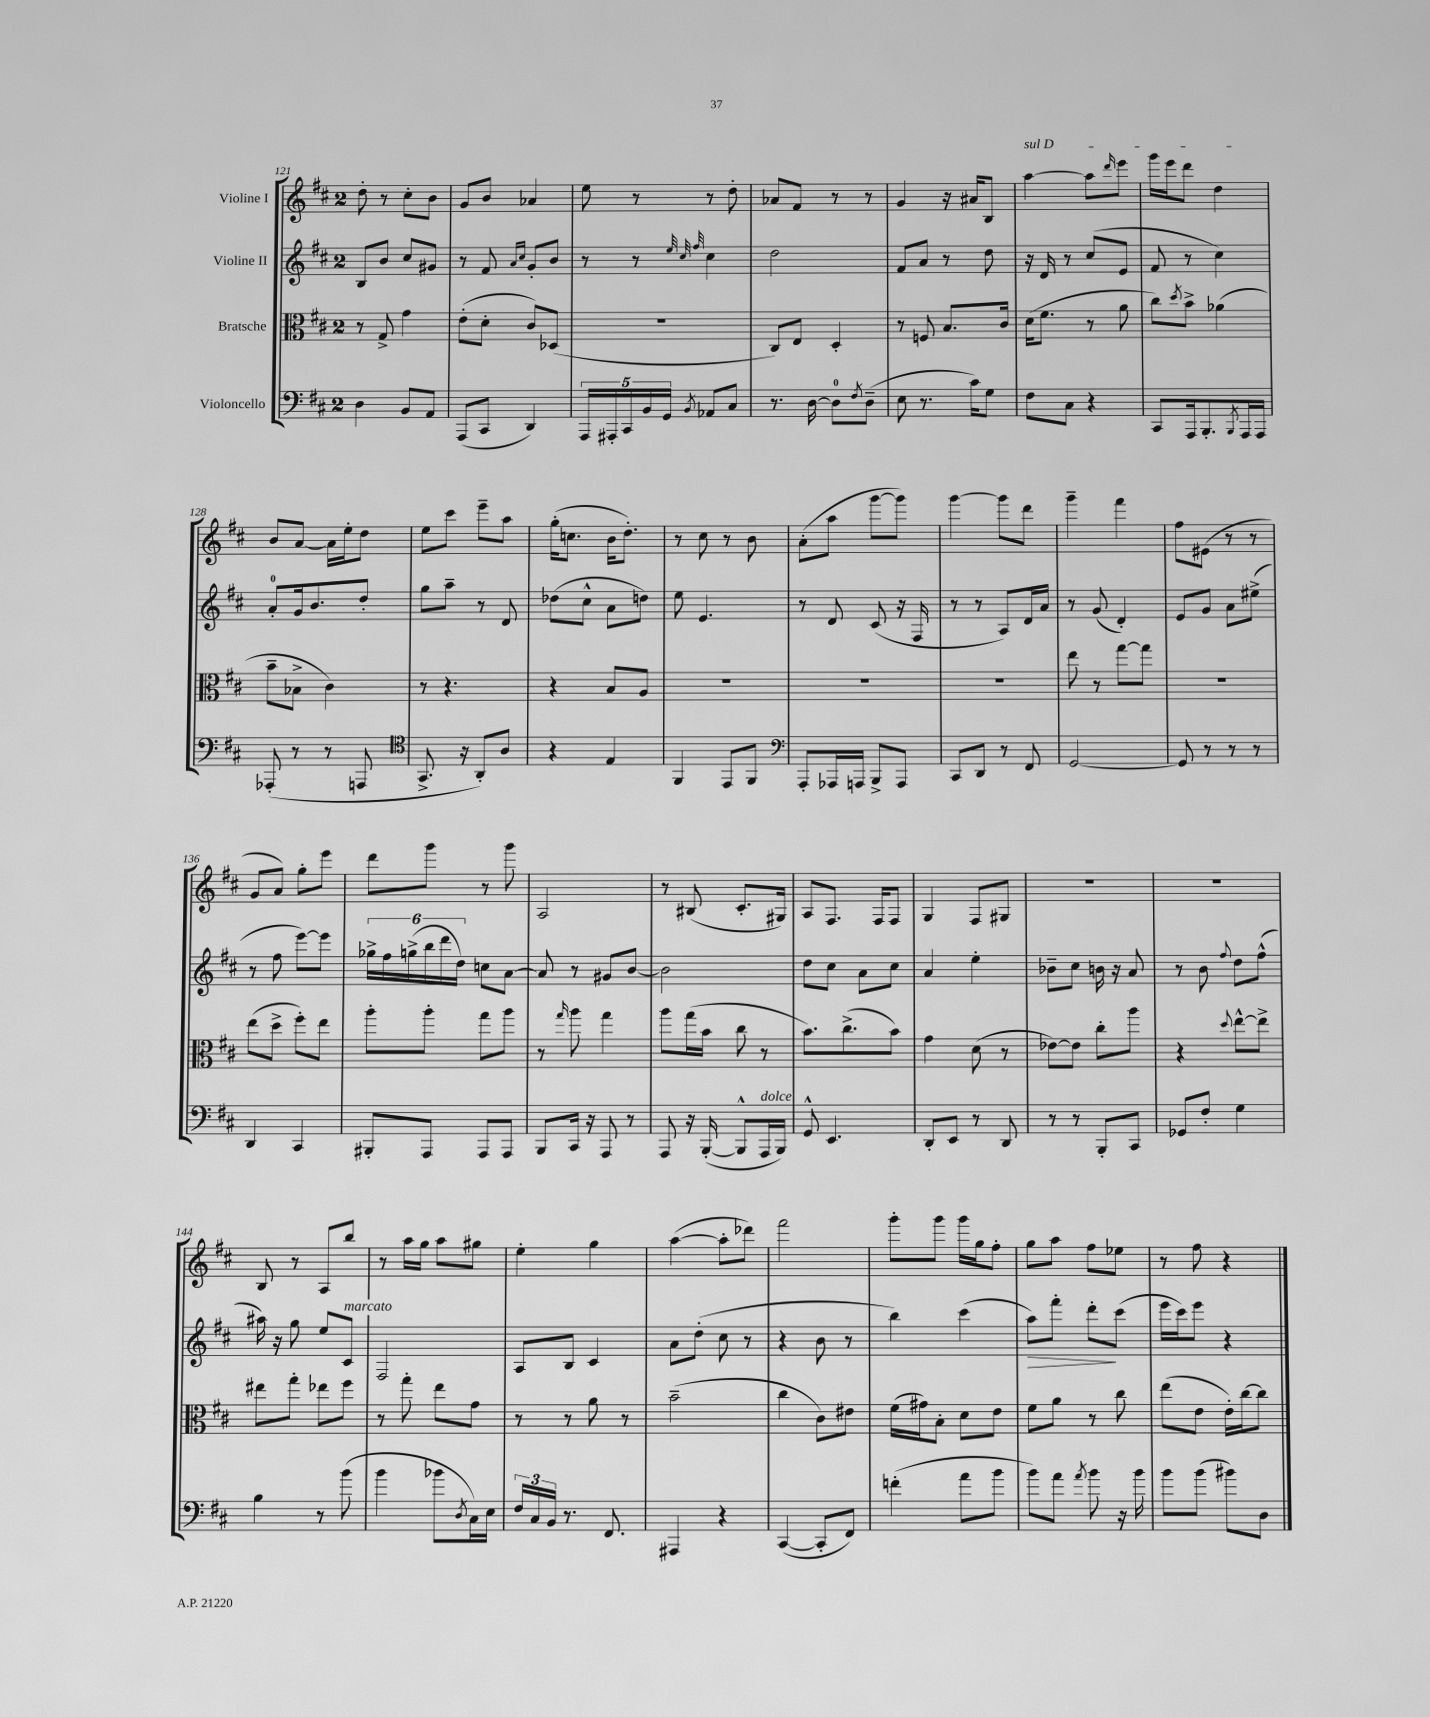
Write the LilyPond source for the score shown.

<<
\new StaffGroup <<
\new Staff = "s0" \with { instrumentName = "Violine I" } {
    \clef treble \key d \major \once \override Staff.TimeSignature.style = #'single-digit \time 2/4
    d''8-. r8 cis''8-. b'8 |
    g'8 b'8 aes'4 |
    e''8 r8 r8 d''8-. |
    aes'8 fis'8 r8 r8 |
    g'4 r16 ais'16 b8 |
    \once \override TextSpanner.bound-details.left.text = \markup { \italic "sul D" } a''4~\startTextSpan a''8 \grace { d'''16 } e'''8 |
    g'''16 e'''16 d'''8 d''4\stopTextSpan |
    b'8 a'8~ a'16 e''16-. d''8 |
    e''8 cis'''8 e'''8-- a''8 |
    g''16-.( c''8. b'16 d''8.-.) |
    r8 cis''8 r8 b'8 |
    a'8-.( a''8 g'''8~ g'''8) |
    g'''4~ g'''8 d'''8 |
    g'''4-- fis'''4 |
    fis''8 eis'8( r8 r8 |
    g'8 a'8) g''8-. e'''8 |
    d'''8 g'''8 r8 g'''8 |
    a2 |
    r8 bis8( cis'8.-. gis16) |
    a8 fis8. fis16 fis8 |
    g4 fis8 gis8 |
    r2 |
    R2 |
    b8 r8 a8 b''8 |
    r8 a''16 g''16 a''8 gis''8 |
    e''4-. g''4 |
    a''4~( a''8-. des'''8) |
    fis'''2 |
    g'''8-. g'''8 g'''16 g''16 fis''8-. |
    g''8 a''8 fis''8 ees''8 |
    r8 fis''8 r4 \bar "|." |
}
\new Staff = "s1" \with { instrumentName = "Violine II" } {
    \clef treble \key d \major \once \override Staff.TimeSignature.style = #'single-digit \time 2/4
    b8 b'8 cis''8 gis'8 |
    r8 fis'8 \grace { a'16 cis''16 } g'8-. b'8 |
    r8 r8 \grace { e''32 cis''32 fis''32 } cis''4 |
    d''2 |
    fis'8 a'8 r8 d''8 |
    r16 d'16 r8 cis''8( e'8 |
    fis'8 r8 cis''4) |
    a'8-0-. g'16 b'8. d''8-. |
    g''8 a''8-- r8 d'8 |
    des''8( cis''8-^ a'8 d''8) |
    e''8 e'4. |
    r8 d'8 cis'8( r16 fis16 |
    r8 r8 a8) d'16 a'16 |
    r8 g'8( d'4-.) |
    e'8 g'8 a'8 eis''8->( |
    r8 fis''8 e'''8~) e'''8 |
    \tuplet 6/4 { ges''16-> fis''16 g''16->( b''16 d'''16 d''16) } c''8 a'8~ |
    a'8 r8 gis'8 b'8~ |
    b'2 |
    d''8 cis''8 a'8 cis''8 |
    a'4 e''4-. |
    bes'8-- cis''8 b'16 r16 a'8 |
    r8 b'8 \appoggiatura { fis''8 } d''8 fis''8-^( |
    ais''16) r16 g''8 e''8 cis'8^\markup { \italic "marcato" } |
    fis2 |
    a8 b8 cis'4 |
    a'8 d''8-.( cis''8 r8 |
    r4 b'8 r8 |
    b''4) cis'''4( |
    a''8\>) fis'''8-. d'''8-.\! cis'''8( |
    e'''16 cis'''16) e'''8 r4 \bar "|." |
}
\new Staff = "s2" \with { instrumentName = "Bratsche" } {
    \clef alto \key d \major \once \override Staff.TimeSignature.style = #'single-digit \time 2/4
    r8 g8-> g'4 |
    e'8-.( d'8-. cis'8) des8( |
    R2 |
    cis8) e8 d4-. |
    r8 f8 b8. cis'16 |
    d'16( fis'8. r8 a'8 |
    cis''8) \acciaccatura { d''8 } b'8-> aes'4( |
    b'8-- bes8-> cis'4) |
    r8 r4. |
    r4 b8 a8 |
    R2 |
    R2 |
    R2 |
    e''8 r8 g''8~ g''8 |
    R2 |
    e''8( d''8-> fis''8-.) e''8 |
    a''8-. a''8-. g''8 a''8 |
    r8 \grace { g''16 } a''8 g''4 |
    a''8 g''16( b'16 cis''8 r8 |
    b'8.) cis''8.->( b'8) |
    g'4 d'8( r8 |
    ees'8~) ees'8 cis''8-. a''8 |
    r4 \appoggiatura { d''8 } e''8~-^ e''8-> |
    eis''8 g''8-. ees''8 fis''8 |
    r8 g''8-. e''8 g'8 |
    r8 r8 a'8 r8 |
    b'2--( |
    cis''4 cis'8) eis'8 |
    fis'16( gis'16) b8-. d'8 e'8 |
    fis'8 a'8 r8 cis''8 |
    e''8( e'8 e'16-.) cis''16~ cis''8 \bar "|." |
}
\new Staff = "s3" \with { instrumentName = "Violoncello" } {
    \clef bass \key d \major \once \override Staff.TimeSignature.style = #'single-digit \time 2/4
    d4 b,8 a,8 |
    a,,8( cis,8 d,4) |
    \tuplet 5/4 { a,,16 ais,,16-. cis,16 b,16 g,16 } \acciaccatura { b,8 } aes,8 cis8 |
    r8. d16~ d8-0 \acciaccatura { fis8 } d8--( |
    e8 r8. cis'16) g8 |
    fis8 cis8 r4 |
    cis,8 a,,16 b,,8.-. \acciaccatura { b,,8 } a,,16 a,,16 |
    aes,,8-.( r8 r8 a,,8 |
    \clef tenor g,8.-> r16 a,8-.) a8 |
    r4 e4 |
    fis,4 e,8 fis,8 |
    \clef bass a,,8-. aes,,16 a,,16 b,,8-> a,,8 |
    cis,8 d,8 r8 fis,8 |
    g,2~ |
    g,8 r8 r8 r8 |
    d,4 cis,4 |
    bis,,8-. a,,8 a,,8 a,,8 |
    b,,8 cis,16 r16 a,,8 r8 |
    a,,8 r16 b,,16~-.( b,,8-^ a,,16^\markup { \italic "dolce" } b,,16) |
    g,8-^ e,4. |
    d,8-. e,8 r8 d,8 |
    r8 r8 b,,8-. cis,8 |
    ges,8 fis8-. g4 |
    b4 r8 b'8( |
    b'4 bes'8 \acciaccatura { d8 } cis16) e16 |
    \tuplet 3/2 { fis16 cis16 b,16 } r8. fis,8. |
    ais,,4 r4 |
    cis,4~( cis,8-. fis,8) |
    f'4-.( a'8 b'8 |
    b'8) a'8 \acciaccatura { a'8 } b'8 r16 b'16 |
    b'8 b'8( bis'8) d8 \bar "|." |
}
>>
>>
\layout { \context { \Score currentBarNumber = #121 } }
